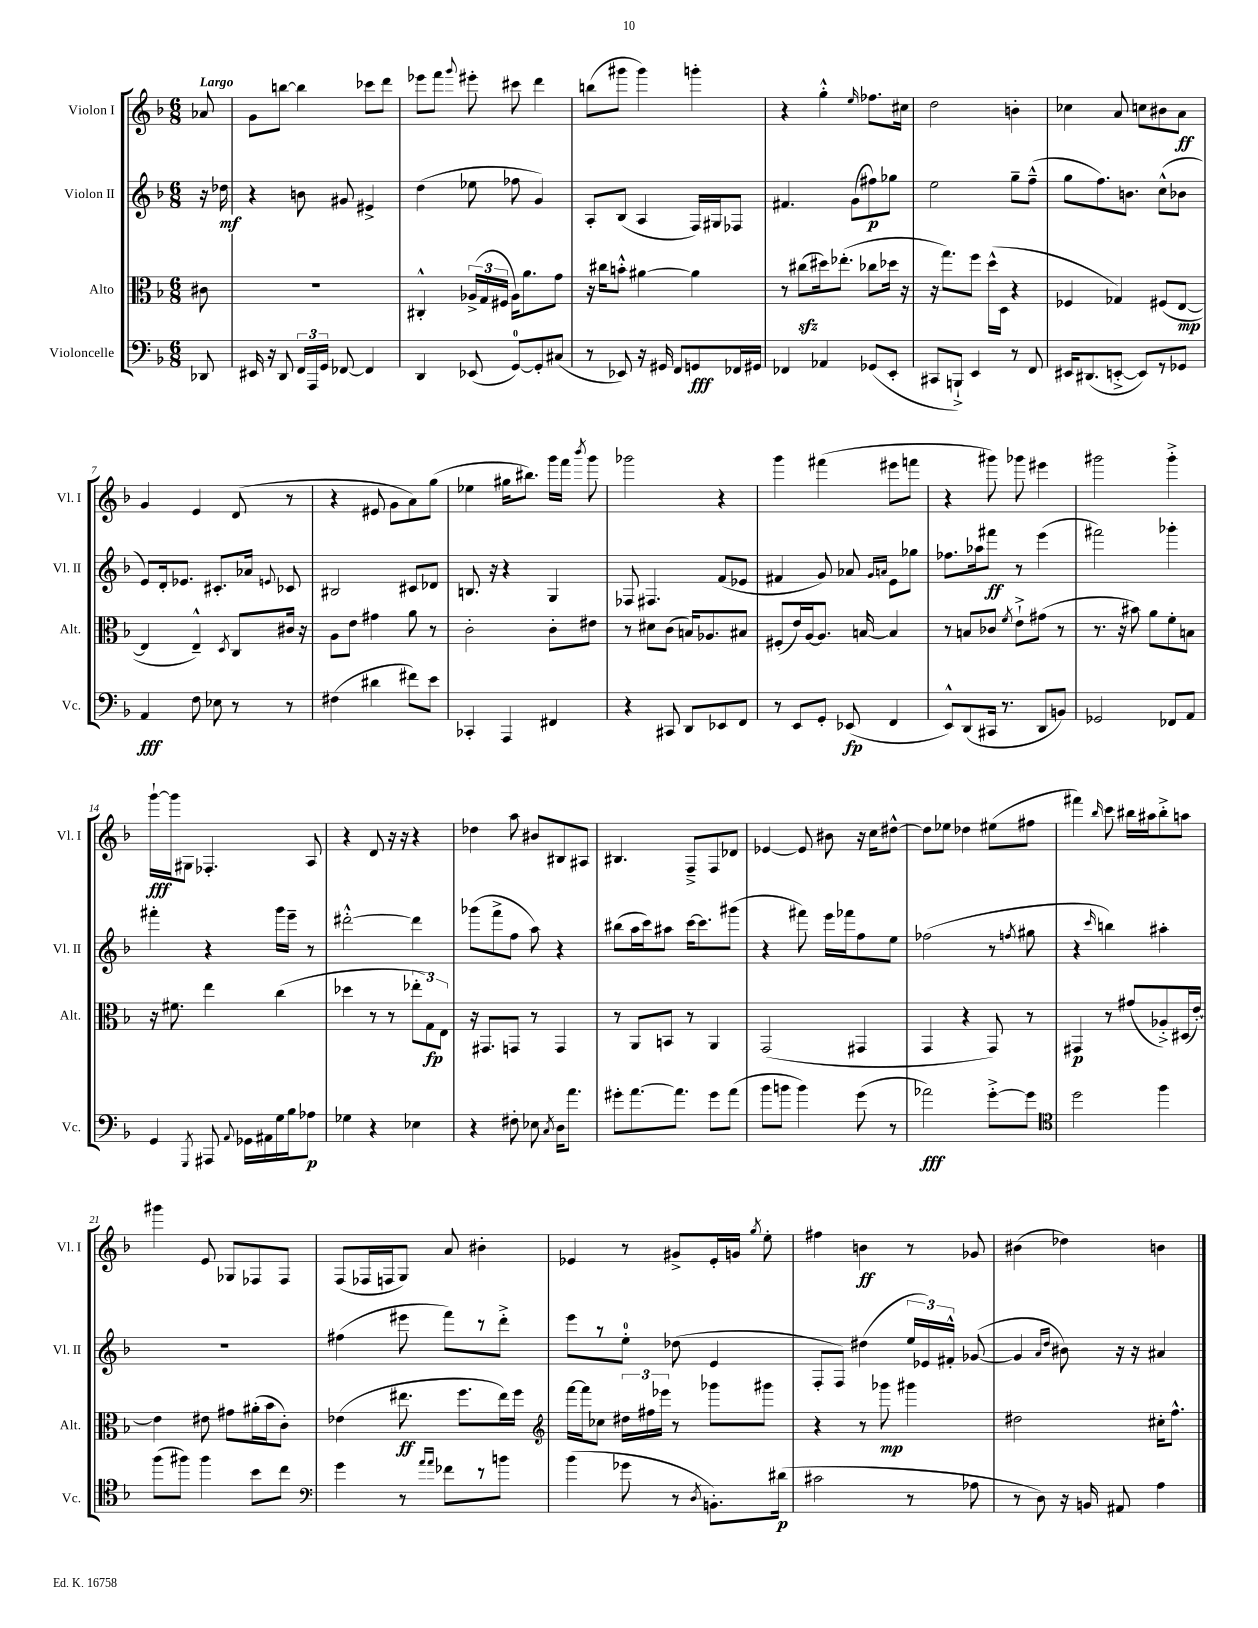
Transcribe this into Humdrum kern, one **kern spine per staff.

**kern	**dynam	**kern	**dynam	**kern	**dynam	**kern	**dynam
*part4	*part4	*part3	*part3	*part2	*part2	*part1	*part1
*staff4	*staff4	*staff3	*staff3	*staff2	*staff2	*staff1	*staff1
*I"Violoncelle	*	*I"Alto	*	*I"Violon II	*	*I"Violon I	*
*I'Vc.	*	*I'Alt.	*	*I'Vl. II	*	*I'Vl. I	*
*clefF4	*	*clefC3	*	*clefG2	*	*clefG2	*
*k[b-]	*	*k[b-]	*	*k[b-]	*	*k[b-]	*
*M6/8	*	*M6/8	*	*M6/8	*	*M6/8	*
=	=	=	=	=	=	=	=
!	!	!	!	!	!	!LO:TX:a:B:t=Largo	!
8DD-X/	.	8c#X\	.	16r	.	8a-X/	.
.	.	.	.	16dd-X\	mf	.	.
=1	=1	=1	=1	=1	=1	=1	=1
16EE#X/	.	2.r	.	4r	.	8g\L	.
16r	.	.	.	.	.	.	.
8DD/	.	.	.	.	.	[8bbn\J	.
24FF/LL	.	.	.	8bn\	.	4bb\]	.
24AAA/	.	.	.	.	.	.	.
24GG/JJ	.	.	.	.	.	.	.
[8FF-X/	.	.	.	8g#X/	.	.	.
4FF-/]	.	.	.	4e#X^/	.	8ccc-X\L	.
.	.	.	.	.	.	8ddd\J	.
=2	=2	=2	=2	=2	=2	=2	=2
4DD/	.	4C#X'^^/	.	(4dd\	.	8eee-X\L	.
.	.	.	.	.	.	8fff\J	.
.	.	.	.	.	.	8qqggg/	.
(8EE-X/	.	(24A-X^/LL	.	8ee-X\	.	8eee#X'\	.
.	.	24G/	.	.	.	.	.
.	.	24F#X/JJ	.	.	.	.	.
[8GG/L)	.	16A-\KL)	.	8ff-X\	.	8ccc#X\	.
.	.	8.a\	.	.	.	.	.
8GG'/]	.	.	.	4g/)	.	4ddd\	.
(8C#X/J	.	8g\J	.	.	.	.	.
=3	=3	=3	=3	=3	=3	=3	=3
8r	.	16r	.	8A'/L	.	(8bbn\L	.
.	.	16cc#X\KL	.	.	.	.	.
8EE-X/)	.	8bn'^^\J	.	(8B-/J	.	8ggg#X\J	.
16r	.	[4a#X\	.	4A/	.	4ggg#\)	.
16GG#X/	.	.	.	.	.	.	.
8FF/L	.	.	.	.	.	.	.
8GGn/	fff	4a#\]	.	16F/LL)	.	4gggn'\	.
.	.	.	.	16G#X/J	.	.	.
16FF-X/L	.	.	.	8F-X/J	.	.	.
16GG#X/JJ	.	.	.	.	.	.	.
=4	=4	=4	=4	=4	=4	=4	=4
4FF-X/	.	8r	.	4.f#X/	.	4r	.
.	.	(8cc#Xzz\L	.	.	.	.	.
4AA-X/	.	16dd#X\k)	.	.	.	4gg'^^\	.
.	.	(8.ee-X'\J	.	.	.	.	.
.	.	.	.	(8g\L	.	.	.
.	.	.	.	.	.	16qqee/	.
(8GG-X/L	.	8cc-X\L	.	8ff#X\)	p	8.ff-X\L	.
8EE'/J	.	16dd-X\Jk	.	8gg-X\J	.	.	.
.	.	16r	.	.	.	16cc#X\Jk	.
=5	=5	=5	=5	=5	=5	=5	=5
8CC#X/L	.	16r	.	2ee\	.	2dd\	.
.	.	8.gg\L)	.	.	.	.	.
8BBBn`^/J)	.	.	.	.	.	.	.
4EE/	.	8ff\J	.	.	.	.	.
.	.	(16dd^^\LL	.	.	.	.	.
.	.	16D\JJ	.	.	.	.	.
8r	.	4r	.	8gg~\L	.	4bn'\	.
8FF/	.	.	.	(8ff~^^\J	.	.	.
=6	=6	=6	=6	=6	=6	=6	=6
16EE#X/KL	.	4F-X/	.	8gg\L	.	4cc-X\	.
(8.DD#X/	.	.	.	.	.	.	.
.	.	.	.	8.ff\)	.	.	.
[8EEn'^/J	.	4G-X/)	.	.	.	8a/	.
.	.	.	.	8.bn\J	.	.	.
8EE/L])	.	.	.	.	.	8ccn\L	.
8r	.	(8F#X/L	.	(8cc^^\L	.	8b#X\	.
8GG-X/J	.	[8E/J	mp	8b-X\J	.	8a\J	ff
!!LO:LB:g=z
=7	=7	=7	=7	=7	=7	=7	=7
4AA/	fff	4E/]	.	8e/L)	.	4g/	.
.	.	.	.	16d'/k	.	.	.
.	.	.	.	8.e-X/J	.	.	.
8F\	.	4E~^^/)	.	.	.	4e/	.
8E-X\	.	.	.	8.c#X'/L	.	.	.
.	.	8qD/	.	.	.	.	.
8r	.	8C/L	.	.	.	(8d/	.
.	.	.	.	16a-X/Jk	.	.	.
.	.	.	.	8qqen/	.	.	.
8r	.	16c#X/Jk	.	8c-X/	.	8r	.
.	.	16r	.	.	.	.	.
=8	=8	=8	=8	=8	=8	=8	=8
(4F#X\	.	8A\L	.	2B#X/	.	4r	.
.	.	8e\J	.	.	.	.	.
4d#X\	.	4g#X\	.	.	.	8e#X/	.
.	.	.	.	.	.	8g\L	.
8f#X\L)	.	8a\	.	8c#X/L	.	8a\)	.
8e\J	.	8r	.	8d-X/J	.	(8gg\J	.
=9	=9	=9	=9	=9	=9	=9	=9
4CC-X'/	.	2c'\	.	8.Bn/	.	4ee-X\	.
.	.	.	.	16r	.	.	.
4AAA/	.	.	.	4r	.	16gg#X\KL	.
.	.	.	.	.	.	8.bb#X\J)	.
4FF#X/	.	8c'\L	.	4G/	.	16ggg\LL	.
.	.	.	.	.	.	16fff\JJ	.
.	.	.	.	.	.	8qbbb-/	.
.	.	8e#X\J	.	.	.	8ggg\	.
=10	=10	=10	=10	=10	=10	=10	=10
4r	.	8r	.	8F-X/	.	2ggg-X\	.
.	.	8d#X\L	.	4.F#X/	.	.	.
8CC#X/	.	(8c\J	.	.	.	.	.
8DD/L	.	16Bn/KL)	.	.	.	.	.
.	.	8.A-X/	.	.	.	.	.
8EE-X/	.	.	.	(8f/L	.	4r	.
8FF/J	.	8B#X/J	.	8e-X/J	.	.	.
=11	=11	=11	=11	=11	=11	=11	=11
8r	.	(8F#X'/L	.	4f#X/	.	4ggg\	.
8EE/L	.	16e/L)	.	.	.	.	.
.	.	[16A/J	.	.	.	.	.
8GG'/J	.	8.A/J]	.	8g/)	.	(4fff#X\	.
(8EE-X/	fp	.	.	8a-X/	.	.	.
.	.	[16Bn/	.	.	.	.	.
.	.	.	.	16qqg/LL	.	.	.
.	.	.	.	16qqan/JJ	.	.	.
4FF/	.	4B/]	.	8e\L	.	8eee#X\L	.
.	.	.	.	8gg-X\J	.	8fffn\J	.
=12	=12	=12	=12	=12	=12	=12	=12
8EE^^/L)	.	8r	.	8.ff-X\L	.	4r	.
(8DD/	.	8Bn/L	.	.	.	.	.
.	.	.	.	16aa-X\k	.	.	.
16CC#X/Jk	.	8c-X/J	.	8fff#X\J	ff	8ggg#X\)	.
8.r	.	.	.	.	.	.	.
.	.	8qf/	.	.	.	.	.
.	.	8e`^\L	.	8r	.	8ggg-X\	.
8DD/L	.	(8g#X\J	.	(4eee\	.	4eee#X\	.
8BBn/J)	.	8r	.	.	.	.	.
=13	=13	=13	=13	=13	=13	=13	=13
2GG-X/	.	8.r	.	2fff#X\)	.	2ggg#X\	.
.	.	16r	.	.	.	.	.
.	.	8b#X\)	.	.	.	.	.
.	.	8a\L	.	.	.	.	.
8FF-X/L	.	8f'\	.	4ggg-X'\	.	4ggg#'^\	.
8AA/J	.	8Bn\J	.	.	.	.	.
!!LO:LB:g=z
=14	=14	=14	=14	=14	=14	=14	=14
4GG/	.	16r	.	4fff#X'\	.	[16ggg`\LL	fff
.	.	8.f#X\	.	.	.	16ggg\J]	.
.	.	.	.	.	.	8G#X\J	.
8qGGG/	.	.	.	.	.	.	.
8AAA#X/	.	4ee\	.	4r	.	4.F-X'/	.
8qqAA/	.	.	.	.	.	.	.
16GG-X\LL	.	.	.	.	.	.	.
16AA#X\	.	.	.	.	.	.	.
16G\	.	(4cc\	.	16ggg\LL	.	.	.
16B-\J	.	.	.	16eee~\JJ	.	.	.
8A-X\J	p	.	.	8r	.	8A/	.
=15	=15	=15	=15	=15	=15	=15	=15
4G-X\	.	4dd-X\	.	[2ddd#X'^^\	.	4r	.
4r	.	8r	.	.	.	8d/	.
.	.	8r	.	.	.	16r	.
.	.	.	.	.	.	16r	.
4E-X\	.	12ee-X'\L	.	4ddd#\]	.	4r	.
.	.	12G\)	fp	.	.	.	.
.	.	12E\J	.	.	.	.	.
=16	=16	=16	=16	=16	=16	=16	=16
4r	.	16r	.	(8ggg-X\L	.	4dd-X\	.
.	.	8.GG#X/L	.	.	.	.	.
.	.	.	.	8fff^\	.	.	.
8F#X'\	.	8GGn/J	.	8ff\J	.	8aa\	.
8E-X\	.	8r	.	8aa\)	.	8b#X/L	.
8qC/	.	.	.	.	.	.	.
16D\KL	.	4GG/	.	4r	.	8B#X/	.
8.a\J	.	.	.	.	.	.	.
.	.	.	.	.	.	8A#X/J	.
=17	=17	=17	=17	=17	=17	=17	=17
8g#X'\L	.	8r	.	(8bb#X\L	.	4.B#X/	.
[8.a\	.	8AA/L	.	16aa\L	.	.	.
.	.	.	.	16ccc\J)	.	.	.
.	.	8BBn/J	.	8aa#X\J	.	.	.
8.a\J]	.	.	.	.	.	.	.
.	.	8r	.	[16ccc\KL	.	8F~^/L	.
.	.	.	.	8.ccc\]	.	.	.
8g#\L	.	4AA/	.	.	.	8F/	.
(8a\J	.	.	.	(8ggg#X\J	.	8d-X/J	.
=18	=18	=18	=18	=18	=18	=18	=18
8b-\L	.	(2GG/	.	4r	.	[4e-X/	.
8bn\J	.	.	.	.	.	.	.
4b\)	.	.	.	8fff#X\)	.	8e-/]	.
.	.	.	.	16eee\LL	.	8b#X\	.
.	.	.	.	16fff-X\J	.	.	.
(8g\	.	4GG#X/	.	8ff\	.	16r	.
.	.	.	.	.	.	16cc\KL	.
8r	.	.	.	8ee\J	.	[8dd#X^^\J	.
=19	=19	=19	=19	=19	=19	=19	=19
2a-X\)	fff	4GG/	.	(2ff-X\	.	8dd#\L]	.
.	.	.	.	.	.	8ee-X\J	.
.	.	4r	.	.	.	4dd-X\	.
[8g'^\L	.	8GG/)	.	8r	.	(8ee#X\L	.
.	.	.	.	8qffn/	.	.	.
8g\J]	.	8r	.	8gg#X\	.	8ff#X\J	.
=20	=20	=20	=20	=20	=20	=20	=20
*clefC4	*	*	*	*	*	*	*
2dd\	.	4GG#X/	p	4r	.	4fff#X\)	.
.	.	.	.	16qqccc/	.	16qqbb-/	.
.	.	8r	.	4bbn\)	.	8ccc\	.
.	.	(8g#X/L	.	.	.	16bb#X\LL	.
.	.	.	.	.	.	16aa#X\J	.
4ff\	.	8A-X'^/)	.	4aa#X'\	.	8bb#'^\	.
.	.	(16D#X/L	.	.	.	8aan\J	.
.	.	[16e'/JJ)	.	.	.	.	.
!!LO:LB:g=z
=21	=21	=21	=21	=21	=21	=21	=21
(8ff\L	.	4e\]	.	2.r	.	4ggg#X\	.
8ff#X\J)	.	.	.	.	.	.	.
4ff#\	.	8e#X\	.	.	.	8e/	.
.	.	8g#X\L	.	.	.	8G-X/L	.
8b-\L	.	(16a#X'\L	.	.	.	8F-X/	.
.	.	16b-\J	.	.	.	.	.
8cc\J	.	8c'\J)	.	.	.	8F-/J	.
=22	=22	=22	=22	=22	=22	=22	=22
*clefF4	*	*	*	*	*	*	*
4g\	.	(4e-X\	.	(4ff#X\	.	(8F/L	.
.	.	.	.	.	.	16F-X/L	.
.	.	.	.	.	.	16Fn/J	.
8r	.	8.ee#X\	ff	8eee#X\	.	8G/J)	.
16qqa/LL	.	.	.	.	.	.	.
16qqa/JJ	.	.	.	.	.	.	.
8f-X\L	.	.	.	8fff\L)	.	8a/	.
.	.	8.ff\L	.	.	.	.	.
8r	.	.	.	8r	.	4b#X'\	.
8bn\J	.	16ee#\L)	.	8ddd'^\J	.	.	.
.	.	16ff\JJ	.	.	.	.	.
=23	=23	=23	=23	=23	=23	=23	=23
*	*	*clefG2	*	*	*	*	*
(4b-\	.	[16fff\LL	.	8eee\L	.	4e-X/	.
.	.	16fff\J]	.	.	.	.	.
.	.	8cc-X\J	.	8r	.	.	.
8g-X\	.	24dd#X\LL	.	8ee'\J	.	8r	.
.	.	24ff#X\	.	.	.	.	.
.	.	24eee-X\JJ	.	.	.	.	.
8r	.	8r	.	(8dd-X\	.	8g#X^/L	.
8qD/	.	.	.	.	.	.	.
8.BBn'\L)	.	8ggg-X\L	.	4e/	.	16e-'/L	.
.	.	.	.	.	.	16gn/JJ	.
.	.	.	.	.	.	8qgg/	.
.	.	8ggg#X\J	.	.	.	8ee'\	.
(16d#X\Jk	p	.	.	.	.	.	.
=24	=24	=24	=24	=24	=24	=24	=24
2c#X\	.	4r	.	8F'/L	.	4ff#X\	.
.	.	.	.	8F/J)	.	.	.
.	.	8r	.	(4dd#X\	.	4bn\	ff
.	.	8ggg-X\	mp	.	.	.	.
8r	.	4ggg#X\	.	24ee/LL	.	8r	.
.	.	.	.	24e-X/)	.	.	.
.	.	.	.	24f#X'^^/JJ	.	.	.
8A-X\	.	.	.	([8g-X/	.	8g-X/	.
=25	=25	=25	=25	=25	=25	=25	=25
8r	.	2dd#X\	.	4g-/]	.	(4b#X\	.
8D\)	.	.	.	.	.	.	.
.	.	.	.	16qqa/LL	.	.	.
.	.	.	.	16qqdd/JJ	.	.	.
16r	.	.	.	8b#X\)	.	4dd-X\)	.
16BBn/	.	.	.	.	.	.	.
8AA#X/	.	.	.	16r	.	.	.
.	.	.	.	16r	.	.	.
4A\	.	16cc#X'\KL	.	4a#X/	.	4bn\	.
.	.	8.ff^^\J	.	.	.	.	.
==	==	==	==	==	==	==	==
*-	*-	*-	*-	*-	*-	*-	*-
